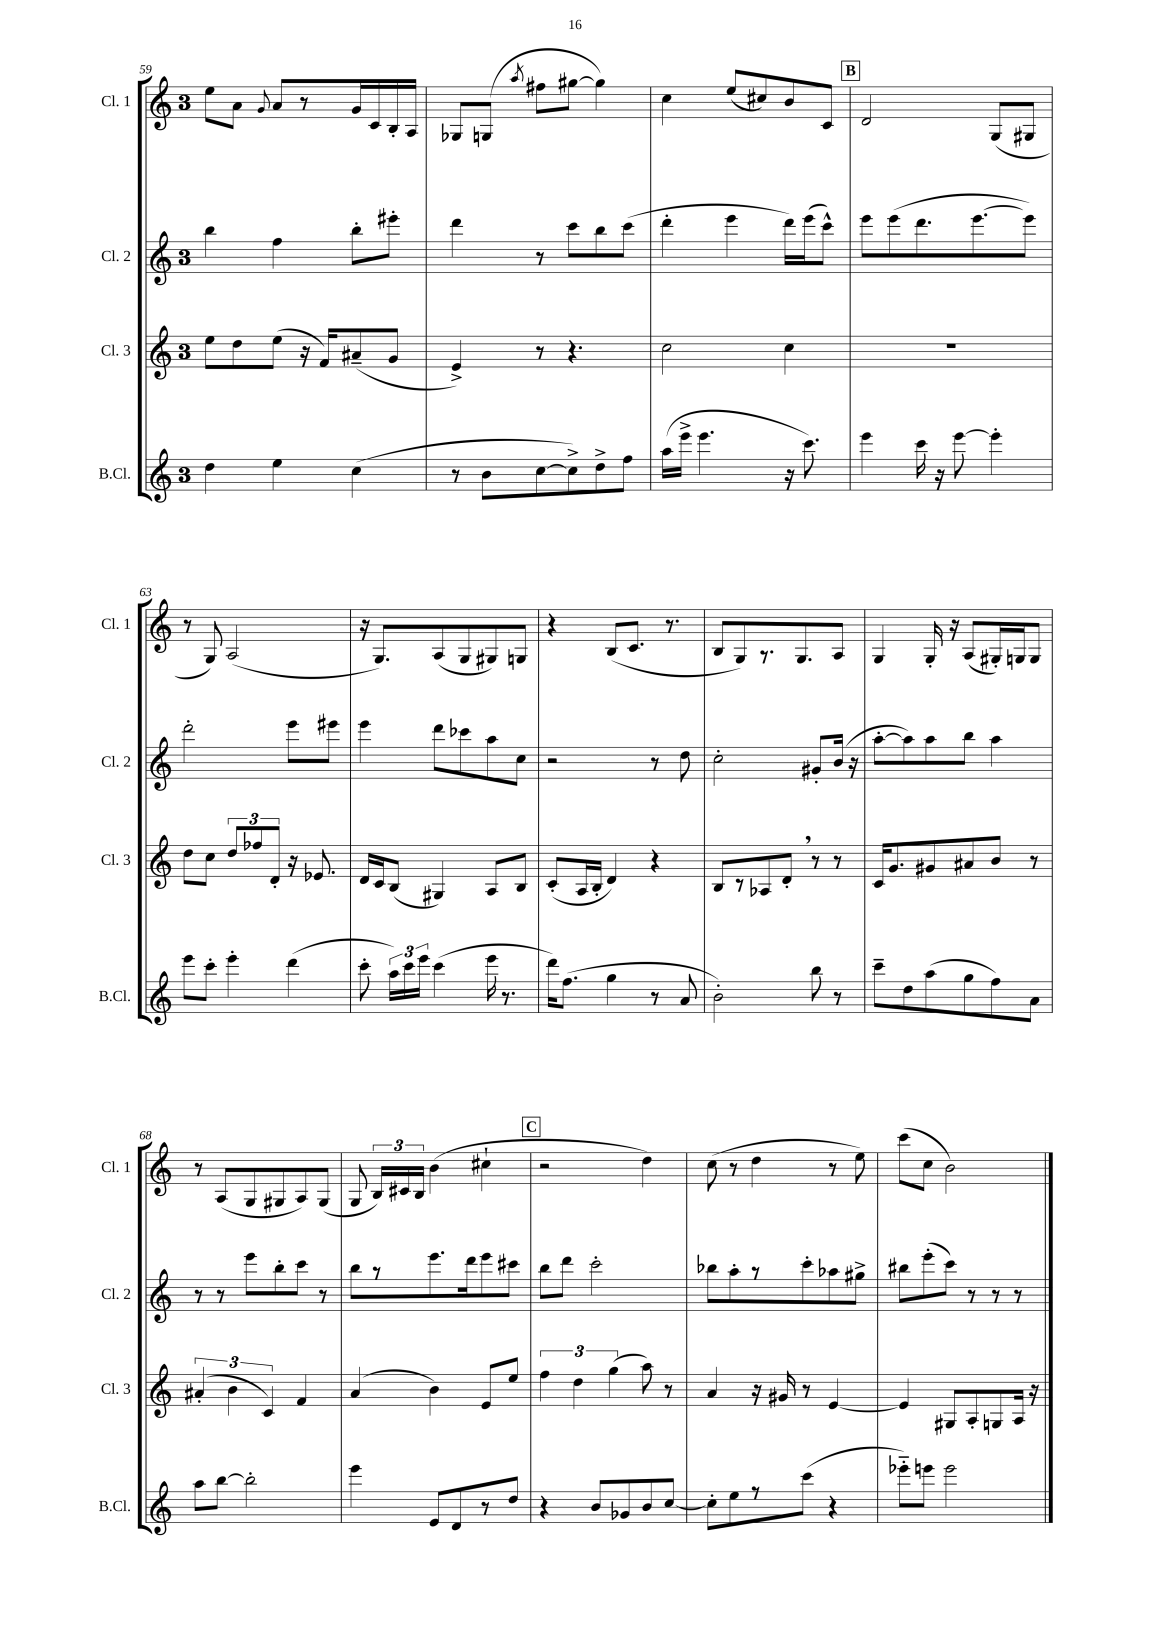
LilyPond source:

<<
\new StaffGroup <<
\new Staff = "s0" \with { instrumentName = "Cl. 1" shortInstrumentName = "Cl. 1" } {
    \clef treble \key c \major \once \override Staff.TimeSignature.style = #'single-digit \time 3/4
    \autoBeamOff e''8[ a'8] \appoggiatura { g'8 } a'8[ r8 g'16 c'16 b16-. a16] |
    ges8[ g8]( \acciaccatura { a''8 } fis''8[ gis''8]~ gis''4) |
    c''4 e''8[( cis''8) b'8 c'8] |
    \mark \markup { \box "B" } d'2 g8[( gis8] |
    r8 g8) a2( |
    r16 g8.[) a8( g8 gis8) g8] |
    r4 b8[( c'8.] r8. |
    b8[ g8) r8. g8. a8] |
    g4 g16-. r16 a8[( gis16-.) g16 g8] |
    r8 a8[( g8 gis8 a8) gis8]( |
    g8 \tuplet 3/2 { b16[) cis'16 b16] } b'4( cis''4-! |
    \mark \markup { \box "C" } r2 d''4) |
    c''8( r8 d''4 r8 e''8) |
    c'''8[( c''8] b'2) \bar "|." |
}
\new Staff = "s1" \with { instrumentName = "Cl. 2" shortInstrumentName = "Cl. 2" } {
    \clef treble \key c \major \once \override Staff.TimeSignature.style = #'single-digit \time 3/4
    \autoBeamOff b''4 f''4 b''8[-. eis'''8]-. |
    d'''4 r8 c'''8[ b''8 c'''8]( |
    d'''4-. e'''4 d'''16[) e'''16( c'''8]-^) |
    \mark \markup { \box "B" } e'''8[ e'''8( d'''8. e'''8.~ e'''8]) |
    d'''2-. e'''8[ eis'''8] |
    e'''4 d'''8[ ces'''8 a''8 c''8] |
    r2 r8 d''8 |
    c''2-. gis'8[-. b'16]( r16 |
    a''8[~-. a''8) a''8 b''8] a''4 |
    r8 r8 e'''8[ b''8-. c'''8] r8 |
    b''8[ r8 e'''8. d'''16 e'''8 cis'''8] |
    \mark \markup { \box "C" } b''8[ d'''8] c'''2-. |
    bes''8[ a''8-. r8 c'''8-. aes''8 gis''8]-> |
    bis''8[ e'''8-.( c'''8]) r8 r8 r8 \bar "|." |
}
\new Staff = "s2" \with { instrumentName = "Cl. 3" shortInstrumentName = "Cl. 3" } {
    \clef treble \key c \major \once \override Staff.TimeSignature.style = #'single-digit \time 3/4
    \autoBeamOff e''8[ d''8 e''8]( r16 f'16[) ais'8--( g'8] |
    e'4->) r8 r4. |
    c''2 c''4 |
    \mark \markup { \box "B" } R2. |
    d''8[ c''8] \tuplet 3/2 { d''8[ fes''8 d'8]-. } r16 ees'8. |
    d'16[ c'16 b8]( gis4) a8[ b8] |
    c'8[-.( a16 b16]-. d'4) r4 |
    b8[ r8 aes8 d'8]-. \breathe r8 r8 |
    c'16[ g'8. gis'8 ais'8 b'8] r8 |
    \tuplet 3/2 { ais'4-.( b'4 c'4) } f'4 |
    a'4( b'4) e'8[ e''8] |
    \mark \markup { \box "C" } \tuplet 3/2 { f''4 d''4 g''4( } a''8) r8 |
    a'4 r16 gis'16 r8 e'4~ |
    e'4 gis8[ a8-. g8 a16] r16 \bar "|." |
}
\new Staff = "s3" \with { instrumentName = "B.Cl." shortInstrumentName = "B.Cl." } {
    \clef treble \key c \major \once \override Staff.TimeSignature.style = #'single-digit \time 3/4
    \autoBeamOff d''4 e''4 c''4( |
    r8 b'8[ c''8~ c''8->) d''8-> f''8] |
    a''16[( e'''16]-> e'''4. r16 c'''8.) |
    \mark \markup { \box "B" } e'''4 c'''16 r16 e'''8~ e'''4-. |
    e'''8[ c'''8]-. e'''4-. d'''4( |
    c'''8-. \tuplet 3/2 { a''16[) c'''16 e'''16] } c'''4( e'''16 r8. |
    d'''16[) f''8.]( g''4 r8 a'8 |
    b'2-.) b''8 r8 |
    c'''8[-- d''8 a''8( g''8 f''8) a'8] |
    a''8[ b''8]~ b''2-. |
    e'''4 e'8[ d'8 r8 d''8] |
    \mark \markup { \box "C" } r4 b'8[ ges'8 b'8 c''8]~ |
    c''8[-. e''8 r8 c'''8]( r4 |
    ees'''8[-_) e'''8] e'''2 \bar "|." |
}
>>
>>
\layout { \context { \Score currentBarNumber = #59 } }
